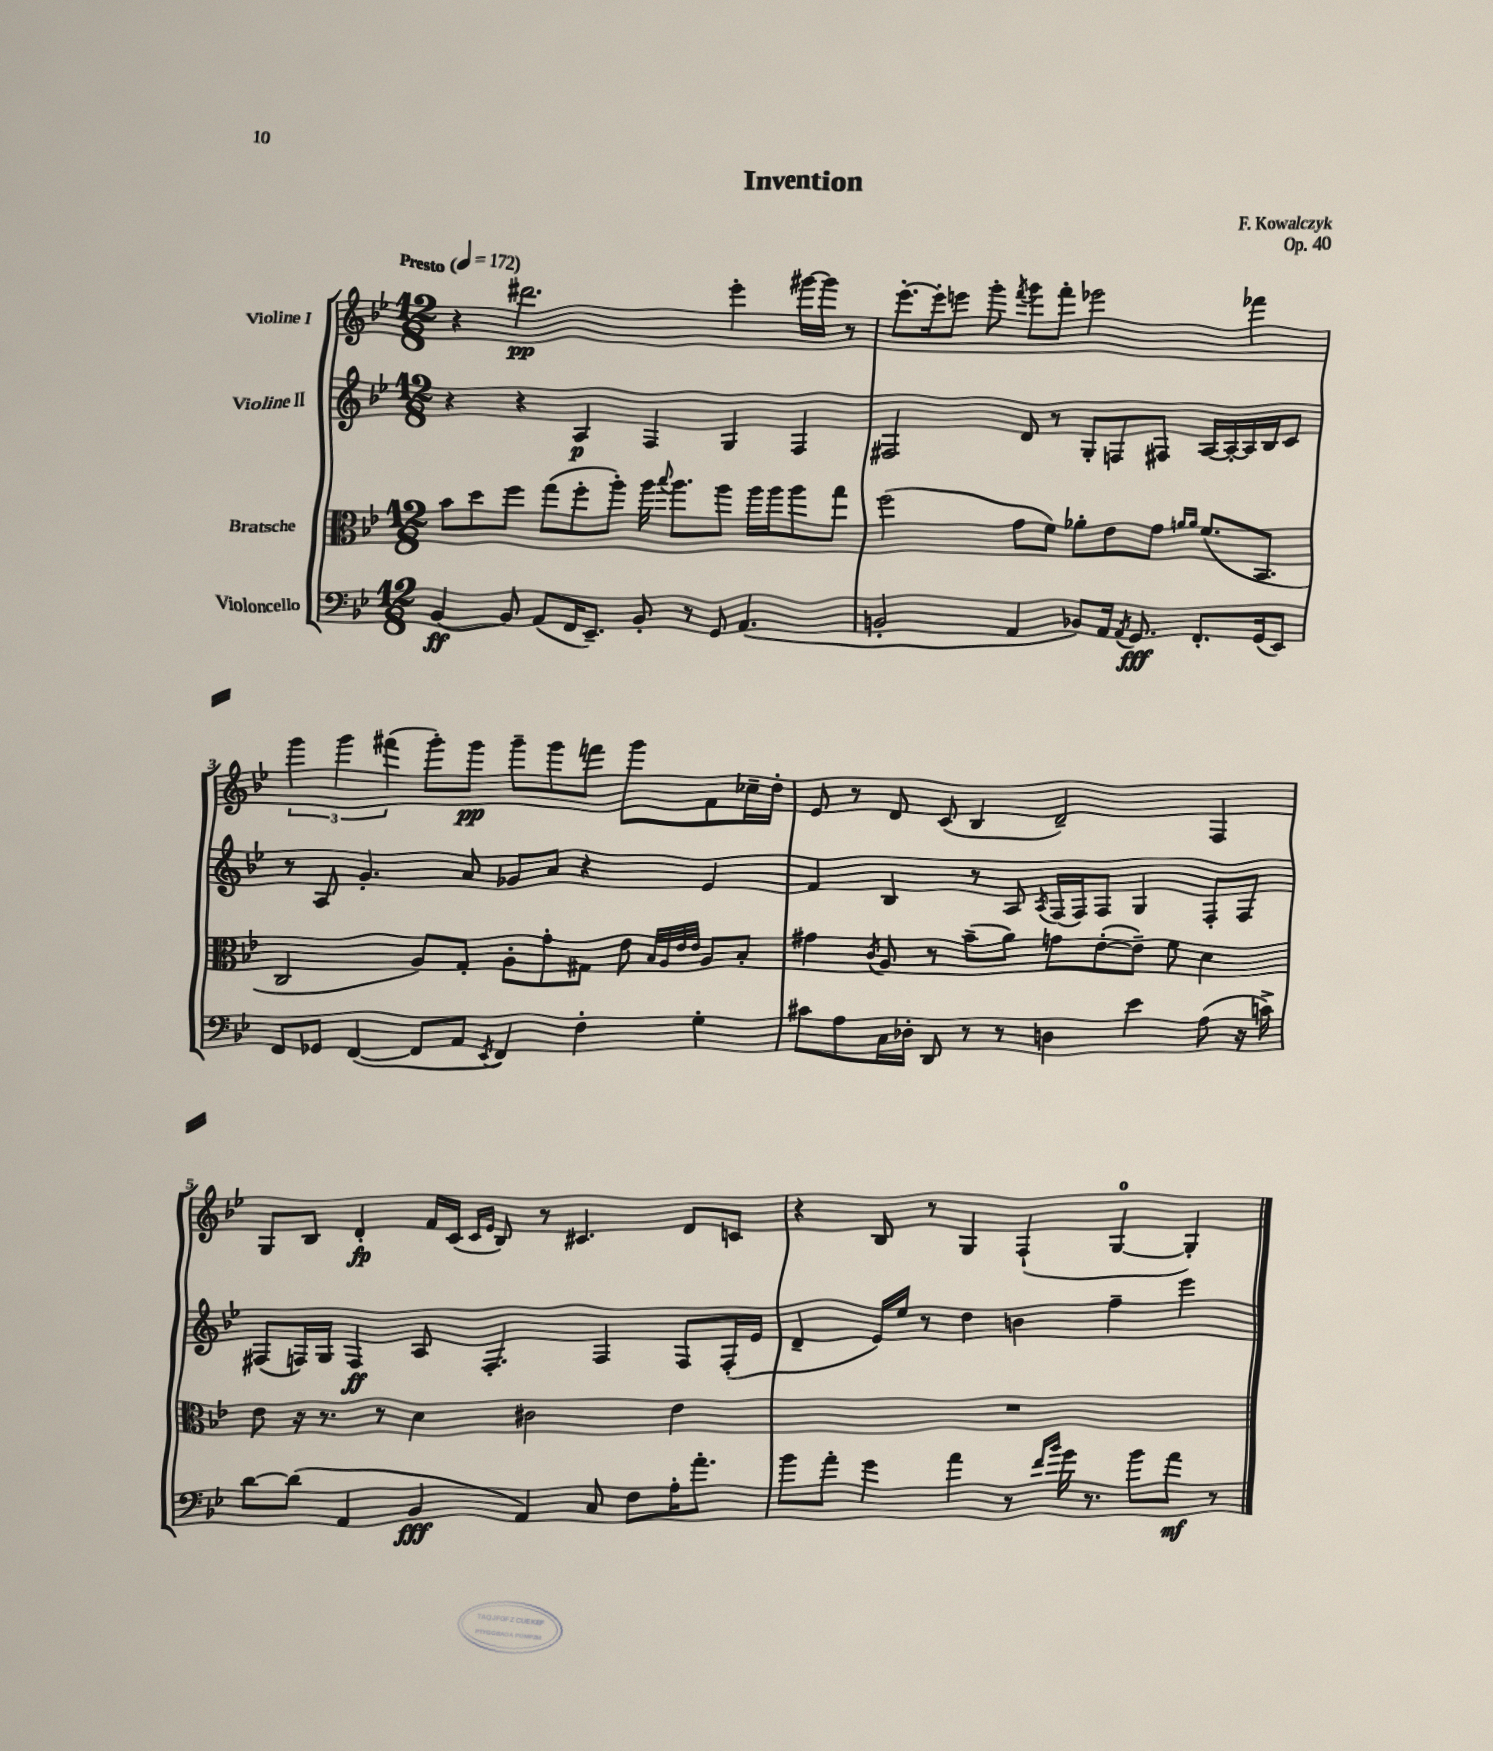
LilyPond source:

\header { title = "Invention" composer = "F. Kowalczyk" opus = "Op. 40" }
<<
\new StaffGroup <<
\new Staff = "s0" \with { instrumentName = "Violine I" } {
    \clef treble \key bes \major \numericTimeSignature \time 12/8 \tempo "Presto" 4 = 172
    \autoBeamOff r4 dis'''2.\pp ees'''4-. gis'''16[~ gis'''16] r8 |
    ees'''8.[~-. ees'''16-. e'''8] g'''8-. \acciaccatura { f'''8 } g'''8[ f'''8]-. ees'''2 fes'''4 |
    \tuplet 3/2 { g'''4 g'''4 fis'''4( } g'''8[-.) g'''8]\pp g'''8[-- g'''8 f'''8] g'''8[ f'8 ces''16-- d''16]-. |
    ees'8 r8 d'8 c'8( bes4 d'2--) f4 |
    g8[ bes8] d'4-.\fp f'16[ c'16]( \grace { c'16[ ees'16] } bes8) r8 cis'4. d'8[ c'8] |
    r4 bes8 r8 g4 f4-!( g4-0~ g4-.) \bar "|." |
}
\new Staff = "s1" \with { instrumentName = "Violine II" } {
    \clef treble \key bes \major \numericTimeSignature \time 12/8
    \autoBeamOff r4 r4 a4\p f4 g4 f4 |
    fis2 d'8 r8 g8[-. f8 fis8] a16[~ a16~-. a16 bes16 c'8] |
    r8 a8 g'4.-. a'8 ges'8[ a'8] r4 ees'4 |
    f'4 bes4 r8 a8 \acciaccatura { a8 } f16[( f16) f8] g4 f8[-. f8] |
    fis8[( f16) g16] f4\ff a8 f4.-. f4 f8[ f16-.( ees'16] |
    d'4-- ees'16[) ees''16] r8 d''4 b'4 f''4-- ees'''4 \bar "|." |
}
\new Staff = "s2" \with { instrumentName = "Bratsche" } {
    \clef alto \key bes \major \numericTimeSignature \time 12/8
    \autoBeamOff bes'8[ d''8 f''8] g''8[( f''8-. a''8]-.) a''16 \appoggiatura { bes''8 } a''8.[ a''8] a''16[ a''16 a''8 g''8] |
    f''2( g'8[ f'8]) aes'8[-. ees'8 g'8] \grace { a'16[ a'16] } f'8.[( bes,8.] |
    c2 a8[) g8]-. a8[-. g'8-. gis8] ees'8 \grace { bes32[ a32 ees'32 ees'32] } a8[ bes8]-. |
    gis'4 \acciaccatura { c'8 } a8 r8 bes'8[--( a'8]) g'8[ ees'8~-.( ees'8]--) f'8 d'4 |
    ees'8 r16 r8. r8 d'4 cis'2 ees'4 |
    R1. \bar "|." |
}
\new Staff = "s3" \with { instrumentName = "Violoncello" } {
    \clef bass \key bes \major \numericTimeSignature \time 12/8
    \autoBeamOff bes,4~\ff bes,8 a,8[( f,16 ees,8.]--) bes,8-. r8 g,8 a,4.( |
    b,2-. a,4 bes,8[) a,16] \acciaccatura { a,8 } g,8.\fff f,8.[-. g,16( ees,8]) |
    f,8[ ges,8] f,4~( f,8[ a,8] \acciaccatura { ees,8 } f,4) f4-. g4-. |
    cis'8[ a8 c16 des16]-. d,8 r8 r8 d4 ees'4 a8( r16 c'16->) |
    d'8[~ d'8]( a,4 bes,4\fff a,4) c8 f8[ a16-. a'8.]-. |
    bes'8[ a'8]-. g'4 a'4 r8 \grace { f'16[ bes'16] } g'16 r8. bes'8[ a'8]\mf r8 \bar "|." |
}
>>
>>
